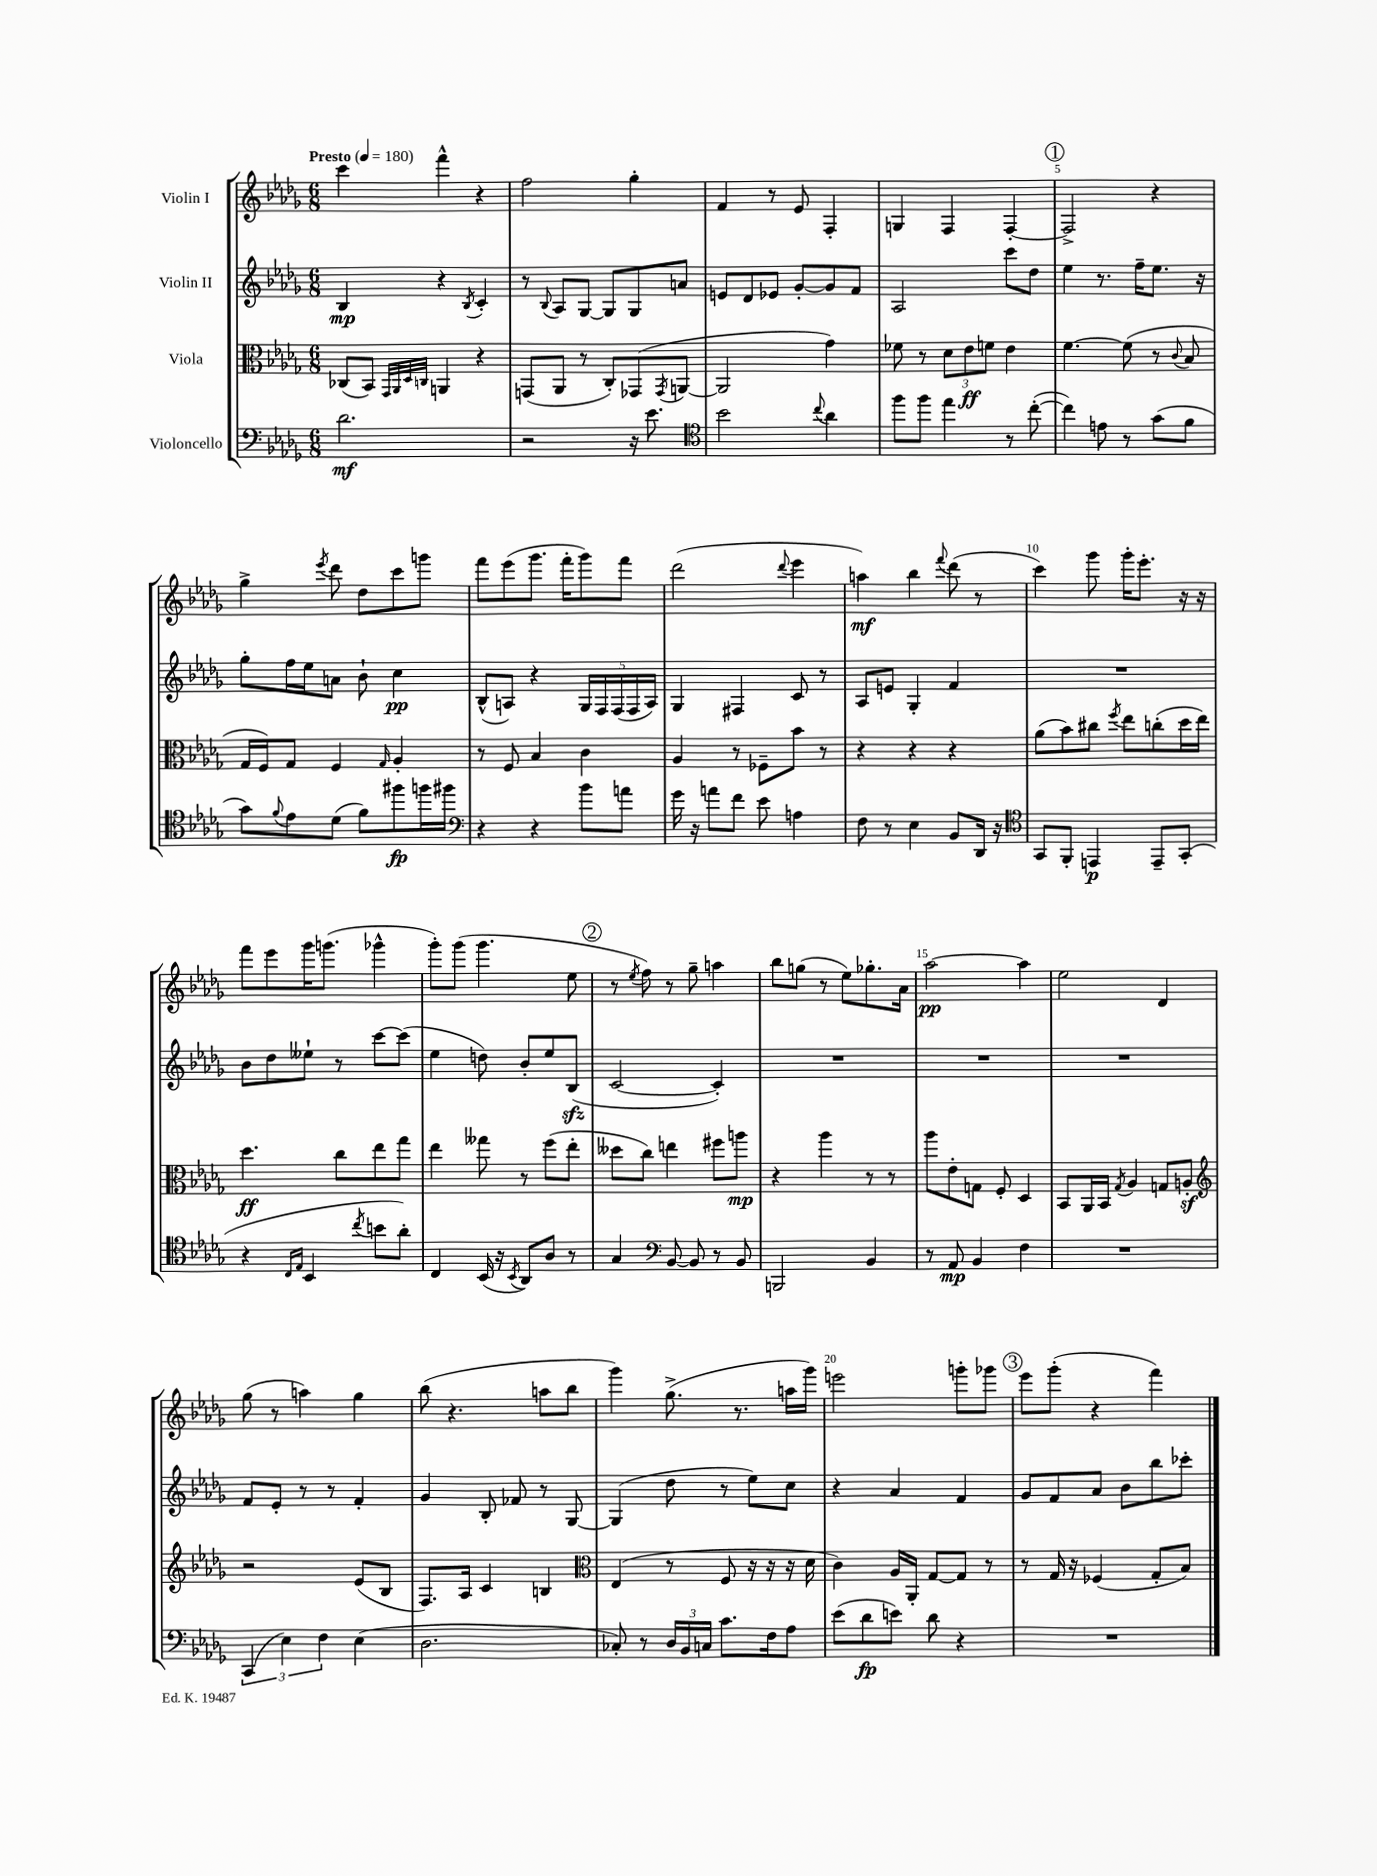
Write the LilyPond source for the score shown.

<<
\new StaffGroup <<
\new Staff = "s0" \with { instrumentName = "Violin I" } {
    \clef treble \key des \major \numericTimeSignature \time 6/8 \tempo "Presto" 4 = 180
    c'''4 f'''4-^ r4 |
    f''2 ges''4-. |
    f'4 r8 ees'8 f4-. |
    g4 f4 f4~-. |
    \mark \markup { \circle "1" } f2-> r4 |
    ges''4-> \acciaccatura { ees'''8 } des'''8 des''8 c'''8 g'''8 |
    f'''8 ees'''8( ges'''8. f'''16-. ges'''8) f'''8 |
    des'''2( \appoggiatura { des'''8 } ees'''4 |
    a''4\mf) bes''4 \appoggiatura { f'''8 } des'''8( r8 |
    c'''4) ges'''8 ges'''16-. ees'''8.-. r16 r16 |
    f'''8 ees'''8 ges'''16 g'''8.( ges'''4-^ |
    ges'''8-.) ges'''8( ges'''4. ees''8 |
    \mark \markup { \circle "2" } r8 \acciaccatura { ees''8 } f''8) r8 ges''8-- a''4 |
    bes''8 g''8( r8 ees''8) ges''8.-. aes'16 |
    aes''2~\pp aes''4 |
    ees''2 des'4 |
    ges''8( r8 a''4) ges''4 |
    bes''8( r4. a''8 bes''8 |
    ges'''4) ges''8.->( r8. a''16 ges'''16) |
    e'''2 g'''8-. ges'''8 |
    \mark \markup { \circle "3" } ees'''8 ges'''8-.( r4 f'''4) \bar "|." |
}
\new Staff = "s1" \with { instrumentName = "Violin II" } {
    \clef treble \key des \major \numericTimeSignature \time 6/8
    bes4\mp r4 \acciaccatura { bes8 } c'4-. |
    r8 \appoggiatura { bes8 } aes8 ges8~ ges8 ges8 a'8 |
    e'8 des'8 ees'8 ges'8~-. ges'8 f'8 |
    aes2 c'''8 des''8 |
    \mark \markup { \circle "1" } ees''4 r8. f''16-- ees''8. r16 |
    ges''8-. f''16 ees''16 a'8 bes'8-! c''4\pp |
    bes8-^( a8) r4 \tuplet 5/4 { ges16 f16 f16( f16 a16) } |
    ges4 fis4 c'8 r8 |
    aes8 e'8 ges4-. f'4 |
    R2. |
    bes'8 des''8 eeses''8-! r8 c'''8~ c'''8( |
    ees''4 d''8) bes'8-. ees''8 bes8\sfz( |
    \mark \markup { \circle "2" } c'2~ c'4-.) |
    R2. |
    R2. |
    R2. |
    f'8 ees'8-. r8 r8 f'4-. |
    ges'4 bes8-. fes'8 r8 ges8~ |
    ges4( des''8 r8 ees''8) c''8 |
    r4 aes'4 f'4 |
    \mark \markup { \circle "3" } ges'8 f'8 aes'8 bes'8 bes''8 ces'''8-. \bar "|." |
}
\new Staff = "s2" \with { instrumentName = "Viola" } {
    \clef alto \key des \major \numericTimeSignature \time 6/8
    ces8( bes,8) \grace { ges,32 aes,32 des32 c32 } a,4 r4 |
    g,8( aes,8 r8 c8-.) ges,8( \acciaccatura { ges,8 } a,8~ |
    a,2 ges'4) |
    fes'8 r8 \tuplet 3/2 { des'8 ees'8\ff f'8 } ees'4 |
    \mark \markup { \circle "1" } f'4.~ f'8( r8 \appoggiatura { c'8 } bes8 |
    ges16 f16) ges8 f4 \grace { ges16 } aes4-. |
    r8 f8 bes4 c'4 |
    aes4 r8 fes8-- bes'8 r8 |
    r4 r4 r4 |
    aes'8( bes'8) cis''8 \acciaccatura { f''8 } ees''8 c''8-.( des''16 ees''16) |
    des''4.\ff c''8 ees''8 ges''8 |
    ees''4 geses''8 r8 f''8( ees''8-. |
    \mark \markup { \circle "2" } deses''8 c''8) e''4 fis''8 a''8\mp |
    r4 aes''4 r8 r8 |
    aes''8 ees'8-. g8 f8-. des4 |
    bes,8 aes,16 bes,16 \acciaccatura { ges8 } aes4 g8 a8-.\sf |
    \clef treble r2 ees'8( bes8 |
    f8.) aes16 c'4 b4 |
    \clef alto ees4( r8 f8 r16 r16 r16 des'16 |
    c'4) aes16 aes,16-. ges8~ ges8 r8 |
    \mark \markup { \circle "3" } r8 ges16 r16 fes4( ges8-. bes8) \bar "|." |
}
\new Staff = "s3" \with { instrumentName = "Violoncello" } {
    \clef bass \key des \major \numericTimeSignature \time 6/8
    des'2.\mf |
    r2 r16 ees'8. |
    \clef tenor bes'2 \appoggiatura { c''8 } aes'4 |
    f''8 f''8 ees''4 r8 c''8~-.( |
    \mark \markup { \circle "1" } c''4) e'8 r8 ges'8( f'8 |
    ges'8) \appoggiatura { f'8 } ees'8 des'8( f'8) fis''8\fp f''16 fis''16 |
    \clef bass r4 r4 bes'8 a'8 |
    ges'16 r16 a'8 f'8 ees'8 a4 |
    f8 r8 ees4 bes,8 des,16 r16 |
    \clef tenor ges,8 f,8-. e,4\p e,8-- ges,8-.( |
    r4 \grace { c16 ees16 } bes,4 \acciaccatura { c''8 } b'8 aes'8-.) |
    c4 bes,16( r16 \acciaccatura { bes,8 } aes,8) aes8 r8 |
    \mark \markup { \circle "2" } ges4 \clef bass bes,8~ bes,8 r8 bes,8 |
    b,,2 bes,4 |
    r8 aes,8\mp bes,4 f4 |
    R2. |
    \tuplet 3/2 { c,4( ees4) f4 } ees4( |
    des2. |
    ces8-.) r8 \tuplet 3/2 { des16 bes,16 c16 } c'8. f16 aes8 |
    ees'8( des'8\fp e'8) des'8 r4 |
    \mark \markup { \circle "3" } R2. \bar "|." |
}
>>
>>
\layout { \context { \Score \override BarNumber.break-visibility = ##(#f #t #t) barNumberVisibility = #(every-nth-bar-number-visible 5) } }
